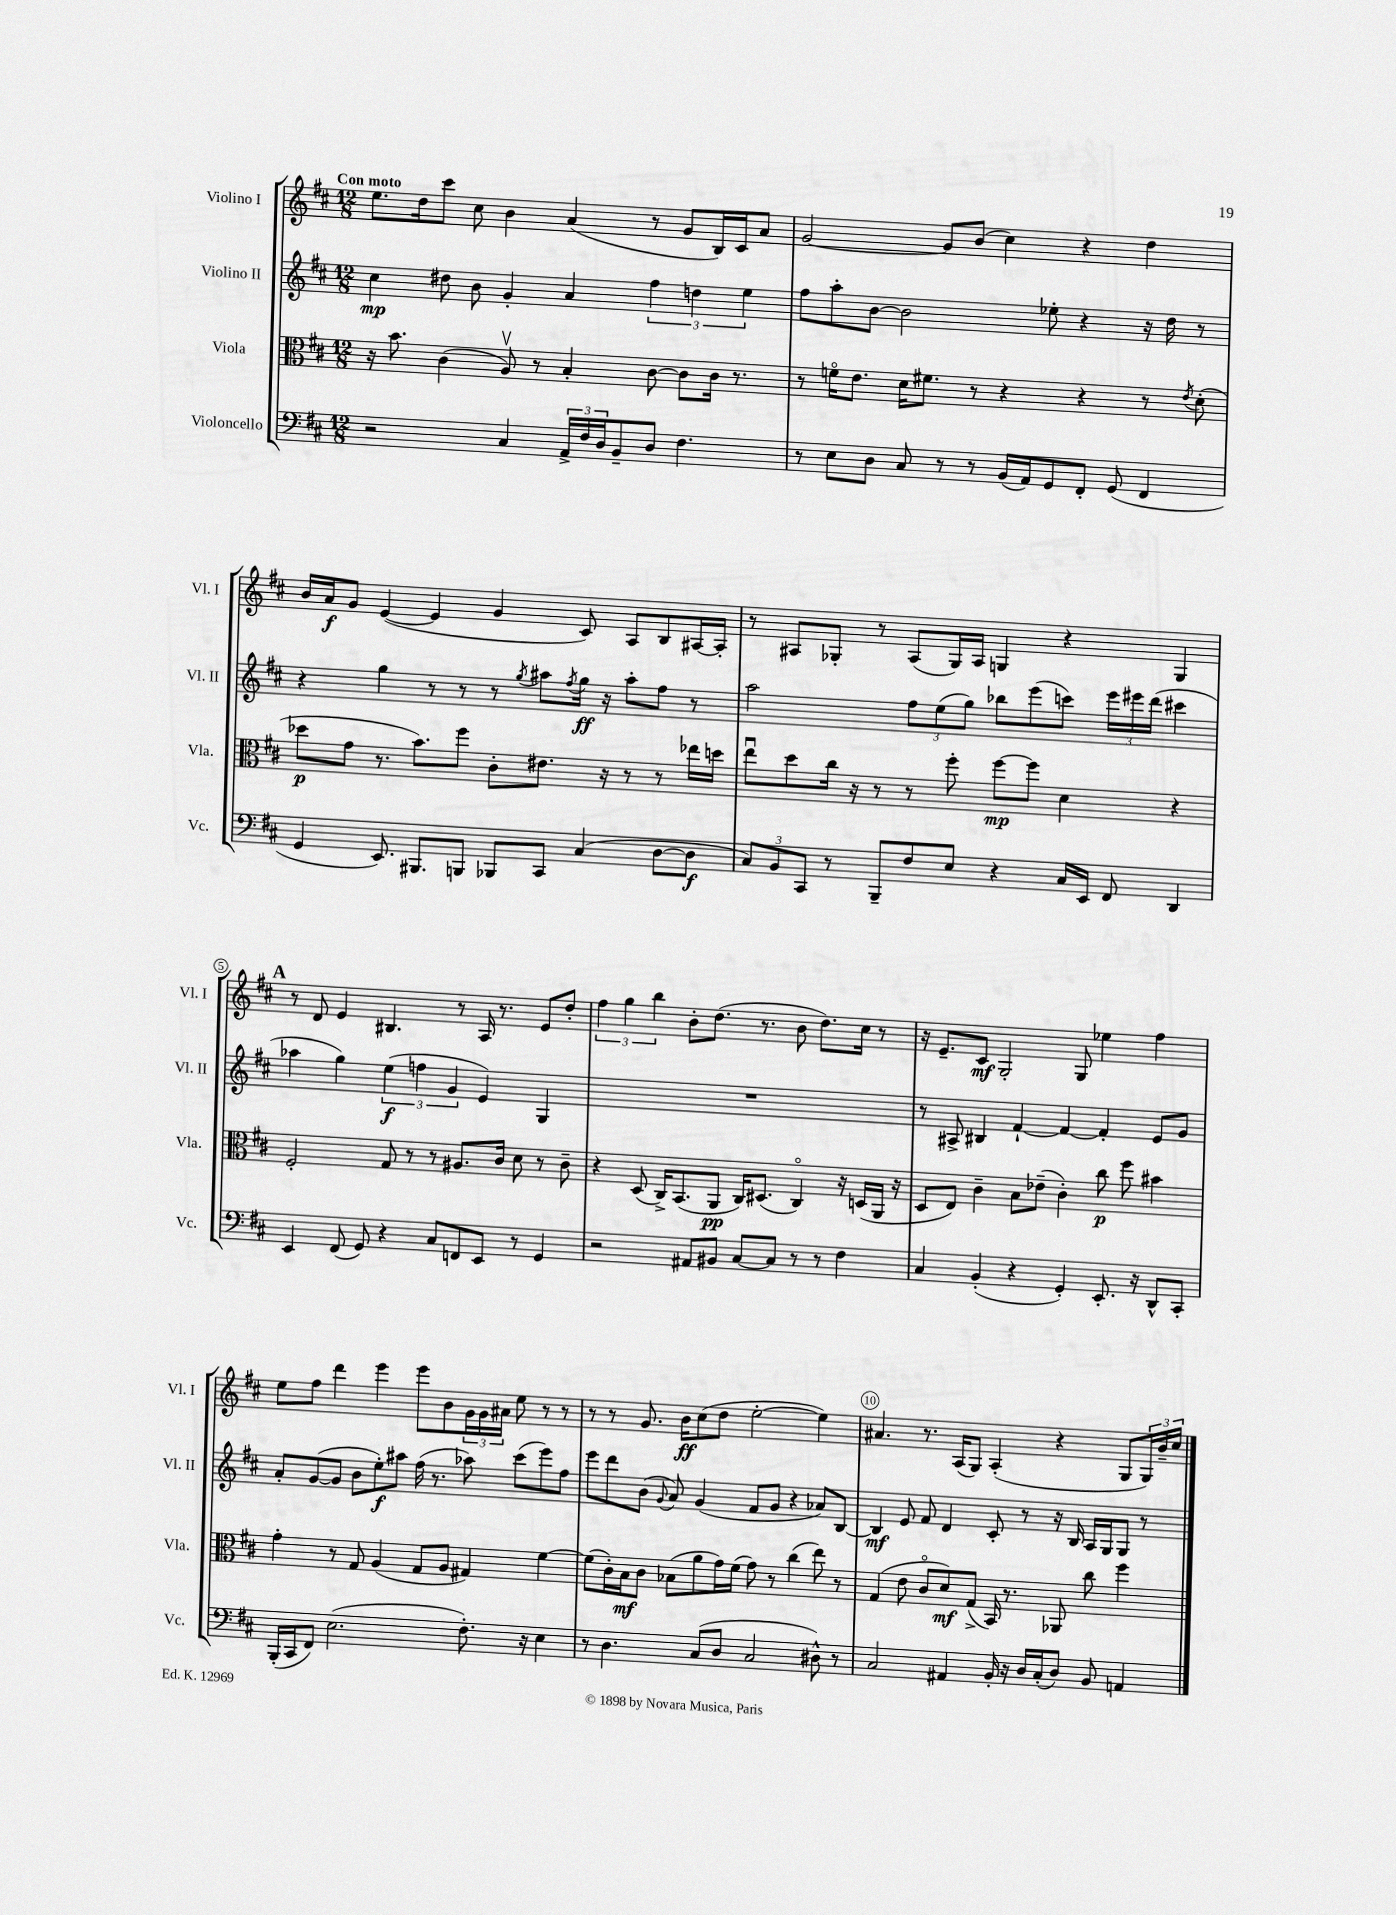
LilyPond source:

<<
\new StaffGroup <<
\new Staff = "s0" \with { instrumentName = "Violino I" shortInstrumentName = "Vl. I" } {
    \clef treble \key d \major \numericTimeSignature \time 12/8 \tempo "Con moto"
    e''8. d''16 cis'''8 cis''8 b'4 a'4( r8 g'8 b16) cis'16 a'8 |
    g'2~ g'8 b'8( cis''4) r4 d''4 |
    b'16 a'16\f g'8 e'4~( e'4 g'4 cis'8) a8 b8 ais16~ ais16-. |
    r8 ais8 ges8-. r8 ais8( ges16) ais16 g4 r4 g4 |
    \mark \markup { \bold "A" } r8 d'8 e'4 bis4. r8 a16 r8. e'8 d''8-. |
    \tuplet 3/2 { fis''4 g''4 b''4 } b'8-. d''8.( r8. b'8 d''8.) cis''16 r8 |
    r16 e'8.-- cis'8\mf g2-. g8 ees''4 fis''4 |
    e''8 fis''8 d'''4 e'''4 e'''8 b'8 \tuplet 3/2 { g'16 g'16 ais'16 } e''8 r8 r8 |
    r8 r8 g'8. b'16\ff cis''8( d''8 e''2~-. e''4) |
    ais'4. r8. a16( g8) a4-.( r4 g8 \tuplet 3/2 { g16) b'16-- cis''16 } \bar "|." |
}
\new Staff = "s1" \with { instrumentName = "Violino II" shortInstrumentName = "Vl. II" } {
    \clef treble \key d \major \numericTimeSignature \time 12/8
    cis''4\mp dis''8 b'8 g'4-. a'4 \tuplet 3/2 { fis''4 d''4 e''4 } |
    fis''8 a''8-. b'8~ b'2 ees''8-. r4 r16 d''16 r8 |
    r4 g''4 r8 r8 r8 \acciaccatura { g''8 } ais''8 \acciaccatura { fis''8 } g''16\ff r16 ais''8-. fis''8 r8 |
    a''2 \tuplet 3/2 { fis''8 e''8( g''8) } bes''8 e'''8( c'''8) \tuplet 3/2 { e'''16 eis'''16 d'''16( } cis'''4 |
    \mark \markup { \bold "A" } aes''4 g''4) \tuplet 3/2 { e''4\f( f''4 g'4 } e'4) g4 |
    R1. |
    r8 ais8-> bis4 fis'4~-! fis'4~ fis'4-. e'8 g'8 |
    a'8-. g'8~( g'8 b'8 e''8-.\f) ais''8 fis''16( r8. aes''8) cis'''8( e'''8) fis''8 |
    e'''8 d'''8 b'8( \appoggiatura { g'8 } a'8) g'4( fis'8 g'8 r4 aes'8) b8~ |
    b4\mf e'8 fis'8 d'4 cis'8-. r8 r16 b16 a16 g16 g8 r8 \bar "|." |
}
\new Staff = "s2" \with { instrumentName = "Viola" shortInstrumentName = "Vla." } {
    \clef alto \key d \major \numericTimeSignature \time 12/8
    r16 b'8. cis'4( a8\upbow) r8 b4-. cis'8~ cis'8 cis'16 r8. |
    r8 f'16\flageolet e'8. d'16 fis'8. r8 r4 r4 r8 \acciaccatura { e'8 } d'8-.( |
    des''8\p g'8 r8. b'8.) fis''8 cis'8-. eis'8. r16 r8 r8 ees''16 d''16 |
    e''8\downbow d''8 cis''16 r16 r8 r8 fis''8-. fis''8~\mp fis''8 d'4 r4 |
    \mark \markup { \bold "A" } fis2-. g8 r8 r8 ais8. cis'16 d'8 r8 cis'8-- |
    r4 d8( cis16->) b,8.( a,8\pp cis16) dis8.( cis4\flageolet) r16 d16( a,16 r16 |
    d8 e8) cis'4-- b8 ees'8--( cis'4-.) cis''8\p fis''8 bis'4 |
    g'4-. r8 g8 a4( g8 a8 gis4) fis'4~ |
    fis'8( cis'16-.) b16\mf cis'8 bes8( a'8 g'16) fis'16( g'8) r8 cis''4( e''8) r8 |
    g4( e'8 cis'8\flageolet d'8\mf) g8->( b,16) r8. aes,8 cis''8 fis''4 \bar "|." |
}
\new Staff = "s3" \with { instrumentName = "Violoncello" shortInstrumentName = "Vc." } {
    \clef bass \key d \major \numericTimeSignature \time 12/8
    r2 cis4 \tuplet 3/2 { a,16-> fis16 d16 } b,8-- d8 fis4. |
    r8 e8 d8 cis8 r8 r8 b,16( a,16) g,8 fis,8-. g,8( fis,4 |
    g,4 e,8.) bis,,8. b,,8 bes,,8 cis,8 cis4( d8~ d8\f |
    \tuplet 3/2 { cis8) b,8 cis,8 } r8 b,,8-- fis8 e8 r4 cis16 e,16 fis,8 d,4 |
    \mark \markup { \bold "A" } e,4 fis,8( g,8) r4 cis8 f,8 e,8 r8 g,4 |
    r2 ais,8 bis,8 cis8~ cis8 r8 r8 fis4 |
    cis4 b,4-.( r4 g,4-.) e,8.-. r16 d,8-^ cis,8-. |
    b,,16-.( cis,16 fis,8) e2.( fis8.-.) r16 e4 |
    r8 d4. cis8( d8 cis2 dis8-^) r8 |
    cis2 ais,4 b,16-. r16 d16 cis16-.( d8) b,8 a,4 \bar "|." |
}
>>
>>
\layout { \context { \Score \override BarNumber.break-visibility = ##(#f #t #t) barNumberVisibility = #(every-nth-bar-number-visible 5) \override BarNumber.stencil = #(make-stencil-circler 0.1 0.3 ly:text-interface::print) } }
